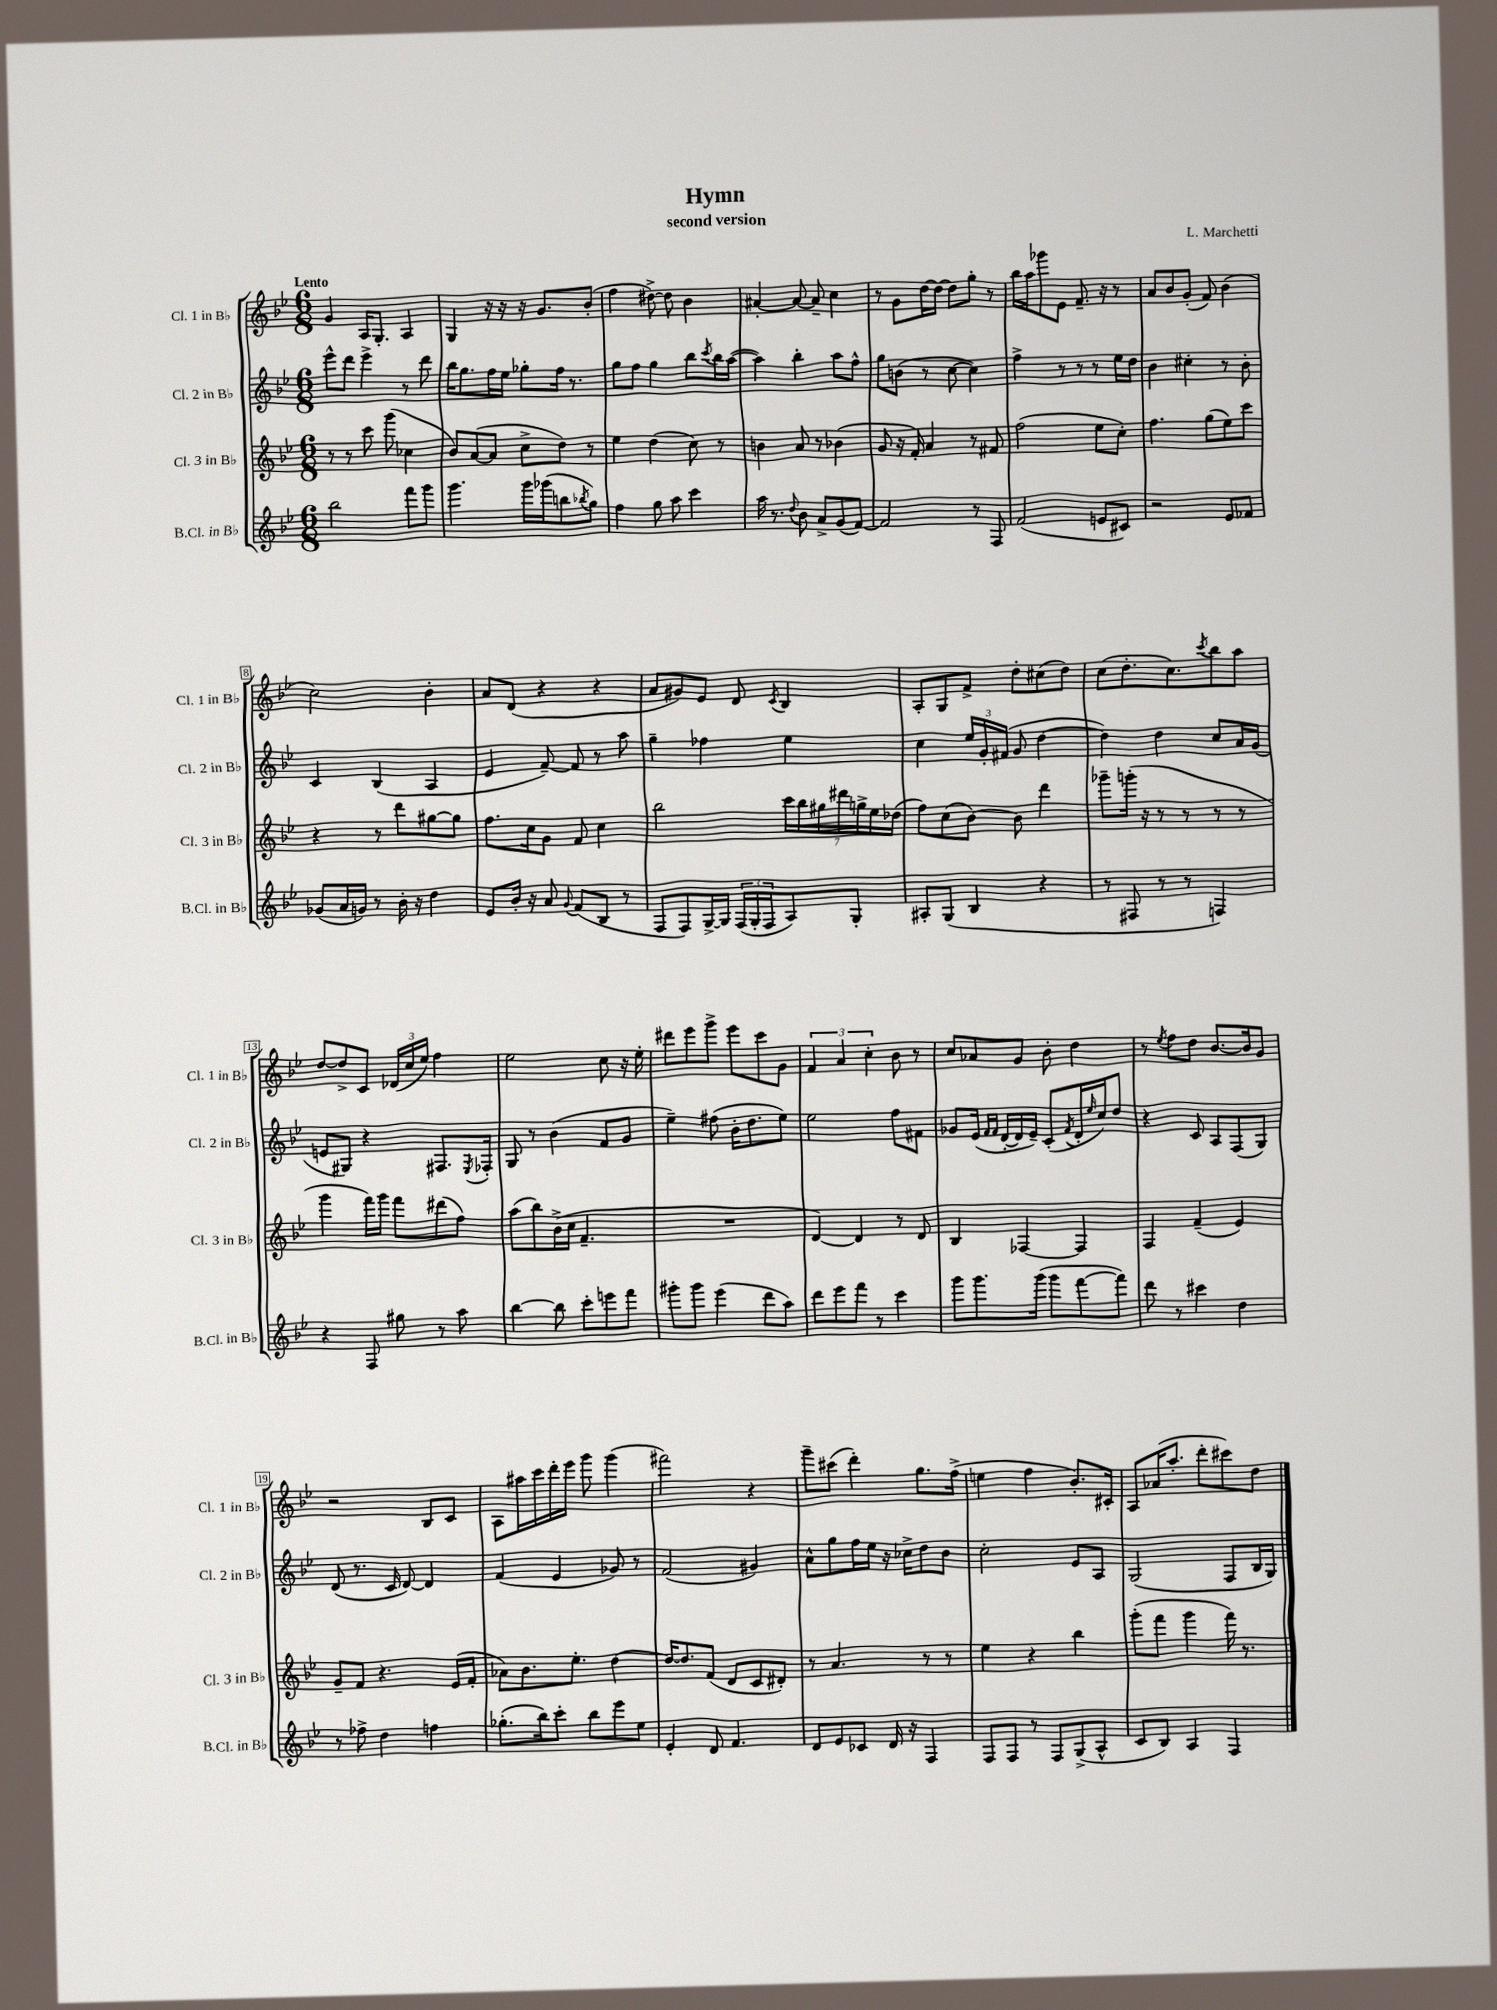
\header { title = "Hymn" composer = "L. Marchetti" subtitle = "second version" }
<<
\new StaffGroup <<
\new Staff = "s0" \with { instrumentName = "Cl. 1 in Bb" shortInstrumentName = "Cl. 1 in Bb" } {
    \clef treble \key bes \major \numericTimeSignature \time 6/8 \tempo "Lento"
    g'4 a16 g8.-. a4 |
    g4 r16 r16 r16 g'8. bes'8-.( |
    f''4 dis''8~->) dis''8 bes'4 |
    ais'4~-. ais'8~ ais'8-- c''4 |
    r8 g'8 d''16~ d''16~ d''8 g''8-. r8 |
    bes''16 a''16 ges'''8 ees'8 f'8.-- r16 r8 |
    a'8 bes'8 g'8-.( f'8) bes'4( |
    c''2) bes'4-. |
    a'8 d'8( r4 r4 |
    a'8 gis'8) ees'8 d'8 \acciaccatura { c'8 } bes4 |
    a8-. g8 f'8-> d''8-. cis''8( d''8) |
    c''8( d''8.-. c''8.) \acciaccatura { c'''8 } bes''8 a''8 |
    d''8~ d''8-> c'8 \tuplet 3/2 { des'16( c''16 ees''16) } f''4 |
    ees''2 c''8 r16 ees''16-. |
    dis'''8 ees'''8 g'''8-> ees'''8 c'''8 g'8 |
    \tuplet 3/2 { f'4 a'4 c''4-. } bes'8 r8 |
    c''8 aes'8 g'8 bes'8-. d''4 |
    r8 \acciaccatura { ees''8 } f''8 d''8 bes'8.~ bes'16 g'8 |
    r2 bes8 c'8 |
    a8 ais''16 c'''16 d'''16-. ees'''16 g'''8 g'''4( |
    fis'''2) r4 |
    g'''8-- cis'''8( d'''4-.) g''8. f''16->( |
    e''4 f''4 bes'8.-.) cis'16-. |
    a8 aes'16( a''8.-. d'''8-. cis'''8) d''8 \bar "|." |
}
\new Staff = "s1" \with { instrumentName = "Cl. 2 in Bb" shortInstrumentName = "Cl. 2 in Bb" } {
    \clef treble \key bes \major \numericTimeSignature \time 6/8
    ees'''8-^ d'''8 ees'''4-> r8 d'''8 |
    bes''16 g''8. f''16 ees''16 ges''8-. f''16 r8. |
    g''8 f''8 g''4 bes''8 \acciaccatura { c'''8 } bes''16 a''16~( |
    a''4) bes''4-. a''8 f''8-^ |
    g''8 b'8( r8 c''8~ c''4) |
    f''4-> r8 r8 r8 ees''16 d''16 |
    bes'4 cis''4-. r8 bes'8-. |
    c'4 bes4( a4 |
    ees'4 f'8~--) f'8 r8 a''8 |
    g''4-- fes''4 ees''4 |
    c''4 \tuplet 3/2 { ees''16 g'16-. fis'16( } g'8 d''4~ |
    d''4) d''4 c''8 a'16 g'16( |
    e'8 gis8) r4 fis8. \acciaccatura { ees8 } fes16-. |
    g8 r8 bes'4( f'8 g'8 |
    ees''4--) fis''8( bes'16-. d''8. ees''8) |
    ees''2 f''8 fis'8 |
    ges'8 ees'16( \grace { f'16 f'16 } d'16~-. d'16 ees'16--) c'8-.( \acciaccatura { f'8 } d'16-. \grace { ees''16 } c''16) d''8 |
    r4 c'8 a8 f8( g8) |
    d'8( r8. c'16 d'8~) d'4 |
    f'4( ees'4 ges'8) r8 |
    f'2( gis'4) |
    a'8-^ g''8 f''16 ees''16 r16 ces''16-> d''8 bes'8 |
    c''2-. ees'8 a8 |
    g2( f8 bes16 g16) \bar "|." |
}
\new Staff = "s2" \with { instrumentName = "Cl. 3 in Bb" shortInstrumentName = "Cl. 3 in Bb" } {
    \clef treble \key bes \major \numericTimeSignature \time 6/8
    r8 r8 c'''8 g'''8( ces''4 |
    bes'8) a'8~( a'8 c''8-> d''8) r8 |
    ees''4 d''4( c''8) r8 |
    b'4 a'8 r8 bes'4( |
    g'8 r16 f'16-.) a'4 r8 fis'8 |
    f''2( ees''8 c''8-.) |
    f''4. g''8( ees''8) c'''8 |
    r4 r8 d'''8 gis''8~ gis''8 |
    f''8. c''16 g'8 f'8 c''4 |
    bes''2 \tuplet 7/4 { c'''16 bes''16 gis''16 dis'''16 g''16-> ees''16 des''16( } |
    f''8) c''8( bes'8~) bes'8 d'''4 |
    ges'''8-- g'''16-.( r16 r8 r8 r8 r8 |
    g'''4 f'''16) g'''16 f'''8 dis'''8( f''8) |
    a''8( bes''8) bes'16->( c''16 f'4.-- |
    R2. |
    d'4~) d'4 r8 d'8 |
    bes4 fes4~ fes4 |
    f4 f'4--( ees'4) |
    g'8-- f'8 r4. ees'16( f'16-. |
    aes'8) bes'8. ees''8.-. d''4~ |
    d''16~ d''8. f'8( d'8 c'8 dis'8-.) |
    r8 a'4. r8 r8 |
    ees''4 r4 bes''4 |
    g'''8-.( f'''8 g'''4 f'''16) r8. \bar "|." |
}
\new Staff = "s3" \with { instrumentName = "B.Cl. in Bb" shortInstrumentName = "B.Cl. in Bb" } {
    \clef treble \key bes \major \numericTimeSignature \time 6/8
    bes''2 f'''8 g'''8 |
    g'''4. g'''16 ges'''16( b''8 \acciaccatura { bes''8 } g''8) |
    f''4 g''8 a''8 c'''4 |
    a''16 r8. \appoggiatura { d''8 } bes'8 a'8-> g'8( f'8~) |
    f'2 r8 f8 |
    f'2( e'8 cis'8) |
    r2 ees'8 fes'8 |
    ges'8( a'16 g'16) r8 bes'16-. r16 d''4 |
    ees'8 bes'16-. r16 a'8 \appoggiatura { g'8 } f'8( bes8 r8 |
    f8 f8) g16~-> g16 \tuplet 3/2 { f16( g16-. f16 } a8) g8-. |
    ais8-. g8( bes4 r4 |
    r8 fis8 r8 r8 f4) |
    r4 f8 gis''8 r8 a''8 |
    bes''4~ bes''8 c'''8-. e'''8 f'''8 |
    gis'''8-. gis'''8 ees'''4( d'''8 a''8) |
    d'''8 ees'''8 f'''8 r8 c'''4 |
    g'''8 g'''8. g'''16( g'''8 f'''8~ f'''8) |
    d'''8 r8 cis'''4 d''4 |
    r8 fes''8-> d''4 f''4 |
    ges''8.-.( bes''16) c'''8-. bes''8 ees'''8 ees''8 |
    ees'4-. d'8 f'4. |
    d'8 ees'8 ces'8 d'16 r16 f4 |
    f8 f8 r8 f8 g8->( a8-^ |
    c'8 bes8) a4 f4 \bar "|." |
}
>>
>>
\layout { \context { \Score \override BarNumber.stencil = #(make-stencil-boxer 0.1 0.3 ly:text-interface::print) } }
